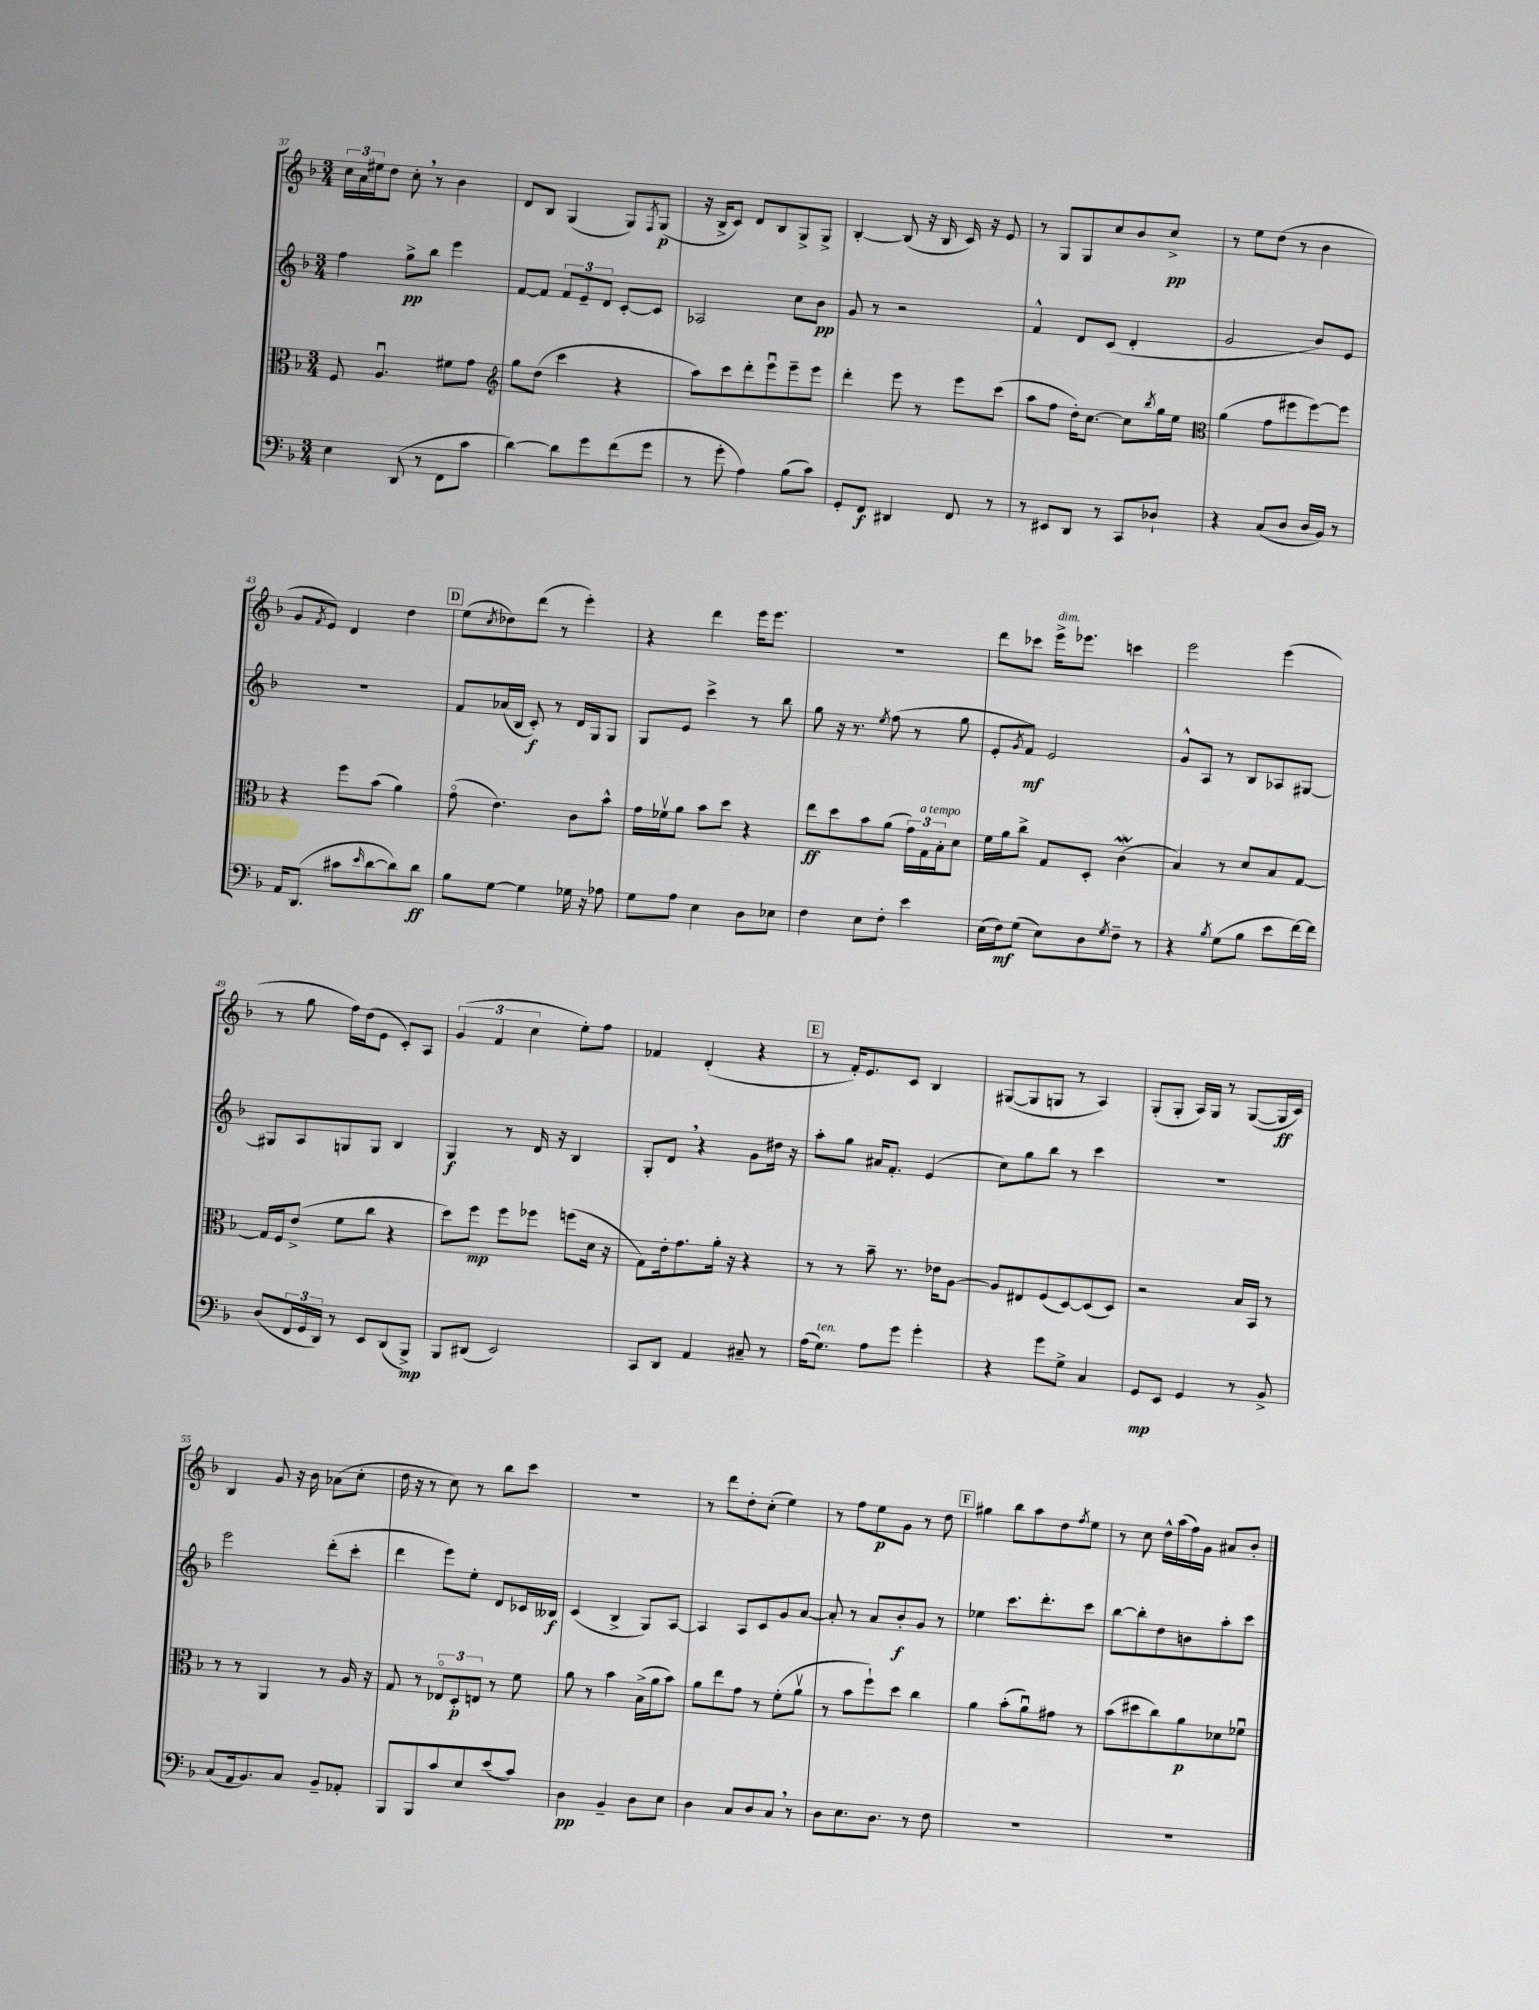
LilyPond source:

<<
\new StaffGroup <<
\new Staff = "s0" {
    \clef treble \key f \major \numericTimeSignature \time 3/4
    \tuplet 3/2 { c''16 a'16 eis''16 } d''8 c''8-. \breathe r8 bes'4 |
    d'8 bes8 g4( g8) \acciaccatura { f8 } g8\p( |
    r16 bes16-> c'8) d'8 bes8 g8-> g8-> |
    bes4~-. bes8( r16 bes16 c'16) r16 e'8 |
    r8 g8 g8 c''8 bes'8 c''8->\pp |
    r8 e''8 d''8( r8 bes'4 |
    g'8 \acciaccatura { f'8 } e'8) d'4 d''4 |
    \mark \markup { \box "D" } e''8( \acciaccatura { c''8 } des''8) d'''8( r8 e'''4-.) |
    r4 d'''4 e'''16 e'''8. |
    R2. |
    d'''8 ces'''8 e'''16->^\markup { \italic "dim." } ees'''8. c'''4 |
    e'''2 e'''4( |
    r8 g''8 f''16) d''16( e'8 c'8-.) a8 |
    \tuplet 3/2 { g'4( f'4 c''4 } e''8-.) f''8 |
    fes'4 d'4-.( r4 |
    \mark \markup { \box "E" } r8 f'16-.) e'8. c'8 bes4 |
    gis8~( gis8 g8 r8 a4) |
    g8-.( g8-. a16) g16 r8 g8~( g16\ff c'16) |
    bes4 g'8 r16 bes'16 aes'8( c''8-. |
    d''16 r16 r8 c''8) r8 bes''8 c'''8 |
    R2. |
    r8 d'''8 d''8-. c''8-.( e''4) |
    r8 f''8 e''8\p g'8 r8 d''8 |
    \mark \markup { \box "F" } gis''4 bes''8 a''8 d''8 \acciaccatura { f''8 } e''8 |
    r8 c''8 d''16-^ a''16( f''16) g'16 ais'8 bes'8-. \bar "|." |
}
\new Staff = "s1" {
    \clef treble \key f \major \numericTimeSignature \time 3/4
    f''4 g''8->\pp bes''8 e'''4 |
    f'8~ f'8 \tuplet 3/2 { f'8 e'8-- d'8 } c'8~-. c'8 |
    aes2 c''8 bes'8\pp |
    g'8 r8 r2 |
    f'4-^ d'8 c'8( d'4-. |
    g'2 bes'8) e'8 |
    R2. |
    \mark \markup { \box "D" } f'8 aes'16( bes16 c'8-.\f) r8 d'16 g16 g8 |
    g8 e'8 c'''4-> r8 bes''8 |
    g''8 r16 r8. \acciaccatura { e''8 } f''8( r8 g''8 |
    e'8-. \acciaccatura { g'8 } f'8\mf) e'2 |
    g'8-^ a8 r8 bes8 aes8 gis8~ |
    gis8 a8 g8 g8 bes4 |
    g4\f r8 d'16 r16 bes4 |
    g8-. d'8 \breathe r4 g'8 dis''16 r16 |
    \mark \markup { \box "E" } a''8-. g''8 ais'16 f'8.-. e'4( |
    c''8) g''8 bes''8 r8 c'''4 |
    R2. |
    e'''2 d'''8-.( c'''8-. |
    d'''4 e'''8) e''8-. d'8 ces'16 beses16\f |
    c'4( bes4-> g8) a8~ |
    a4 a8 c'8 g'8 a'8~ |
    a'8-. r8 a'8 bes'8-.\f g'8 r8 |
    \mark \markup { \box "F" } ees''4 c'''8. d'''8.-. c'''8 |
    bes''8~ bes''8-. d''8 b'8 a''8-. c'''8 \bar "|." |
}
\new Staff = "s2" {
    \clef alto \key f \major \numericTimeSignature \time 3/4
    f8 a4.\downbow fis'8 g'8 |
    \clef treble g''8 d''8( c'''4 r4 |
    a''8) c'''8 d'''8-. e'''8\downbow e'''8-- e'''8 |
    d'''4-. e'''8 r8 e'''8 c'''8( |
    a''8 f''8 d''16-.) c''8.~ c''8 \acciaccatura { bes''8 } g''16 e''16 |
    \clef alto a'4( g'8 fis''8 fis''8~) fis''8 |
    r4 f''8 bes'8( a'4) |
    \mark \markup { \box "D" } g'8\flageolet( e'4.) c'8 bes'8-^ |
    g'16 fes'16\upbow a'8 bes'8 d''8 r4 |
    e''8\ff d''8 bes'8 a'8( \tuplet 3/2 { g'16) g16^\markup { \italic "a tempo" } bes16-. } d'8 |
    f'16 a'16 c''8-> g8 d8-. c'4\mordent( |
    bes4) r8 d'8 bes8 g8~ |
    g16 f16 e'8->( f'8 c''8 r4 |
    d''8) f''8\mp f''8 fes''8 f''8( d'16 r16 |
    g8) e'16-. g'8. a'16-. r16 r4 |
    \mark \markup { \box "E" } r8 r8 bes'8-- r8. ees'16 a8~ |
    a8 eis8 f8( d8~) d8( d8) |
    r2 bes16 bes,16 r8 |
    r8 r8 a,4 r8 a16 r16 |
    g8 r8 \tuplet 3/2 { ees8\flageolet d8-.\p e8 } r8 f'8 |
    a'8 r8 bes'4 bes16->( a'16 bes'8) |
    a'8 e''8 g'8 r8 f'8-.( a'8\upbow |
    r8 bes'8 f''8-!) d''8 c''4 |
    \mark \markup { \box "F" } a'4 bes'8-.( a'8\downbow) gis'8 r8 |
    bes'8( dis''8 c''8) a'8\p des'8 fes'8\downbow \bar "|." |
}
\new Staff = "s3" {
    \clef bass \key f \major \numericTimeSignature \time 3/4
    e4 d,8( r8 f,8 c'8 |
    d'4~) d'8 g'8 f'8( g'8 |
    r8 g'8-. a4) bes8( c'8) |
    g,8-. f,8\f dis,4 f,8 r8 |
    r8 eis,8 d,8 r8 c,8 des8-! |
    r4 c8( d8 d16 bes,16) r8 |
    a,16 d,8.( cis'8 \grace { e'16 } d'8~ d'8) d'8\ff |
    \mark \markup { \box "D" } bes8 g8~ g4 ges16 r16 aes8 |
    g8 a8 e4 d8 ees8 |
    f4 e8 f8-. e'4 |
    e16( f16\mf) g8( e8) d8 \acciaccatura { g8 } f8-- r8 |
    r4 \acciaccatura { bes8 } g8( bes8 e'8 f'16~) f'16 |
    d8( \tuplet 3/2 { f,16 g,16 d,16) } r8 e,8 d,8( bes,,8->\mp) |
    bes,,8 dis,8( e,2) |
    c,8 d,8 a,4 cis8-- r8 |
    \mark \markup { \box "E" } a16( g8.^\markup { \italic "ten." }) a8 g'8 g'4-. |
    r4 g'8 g8-> c4 |
    g,8\mp e,8 g,4 r8 bes,8-> |
    c8( a,16 bes,8.) c8 bes,8-- aes,8-. |
    bes,,8 bes,,8 c'8 e8 e'8( c'8) |
    d4\pp bes,4-- d8 e8 |
    d4 c8 d8 c8 \breathe r8 |
    d8 e8. d8. r8 f8 |
    \mark \markup { \box "F" } R2. |
    R2. \bar "|." |
}
>>
>>
\layout { \context { \Score currentBarNumber = #37 } }
